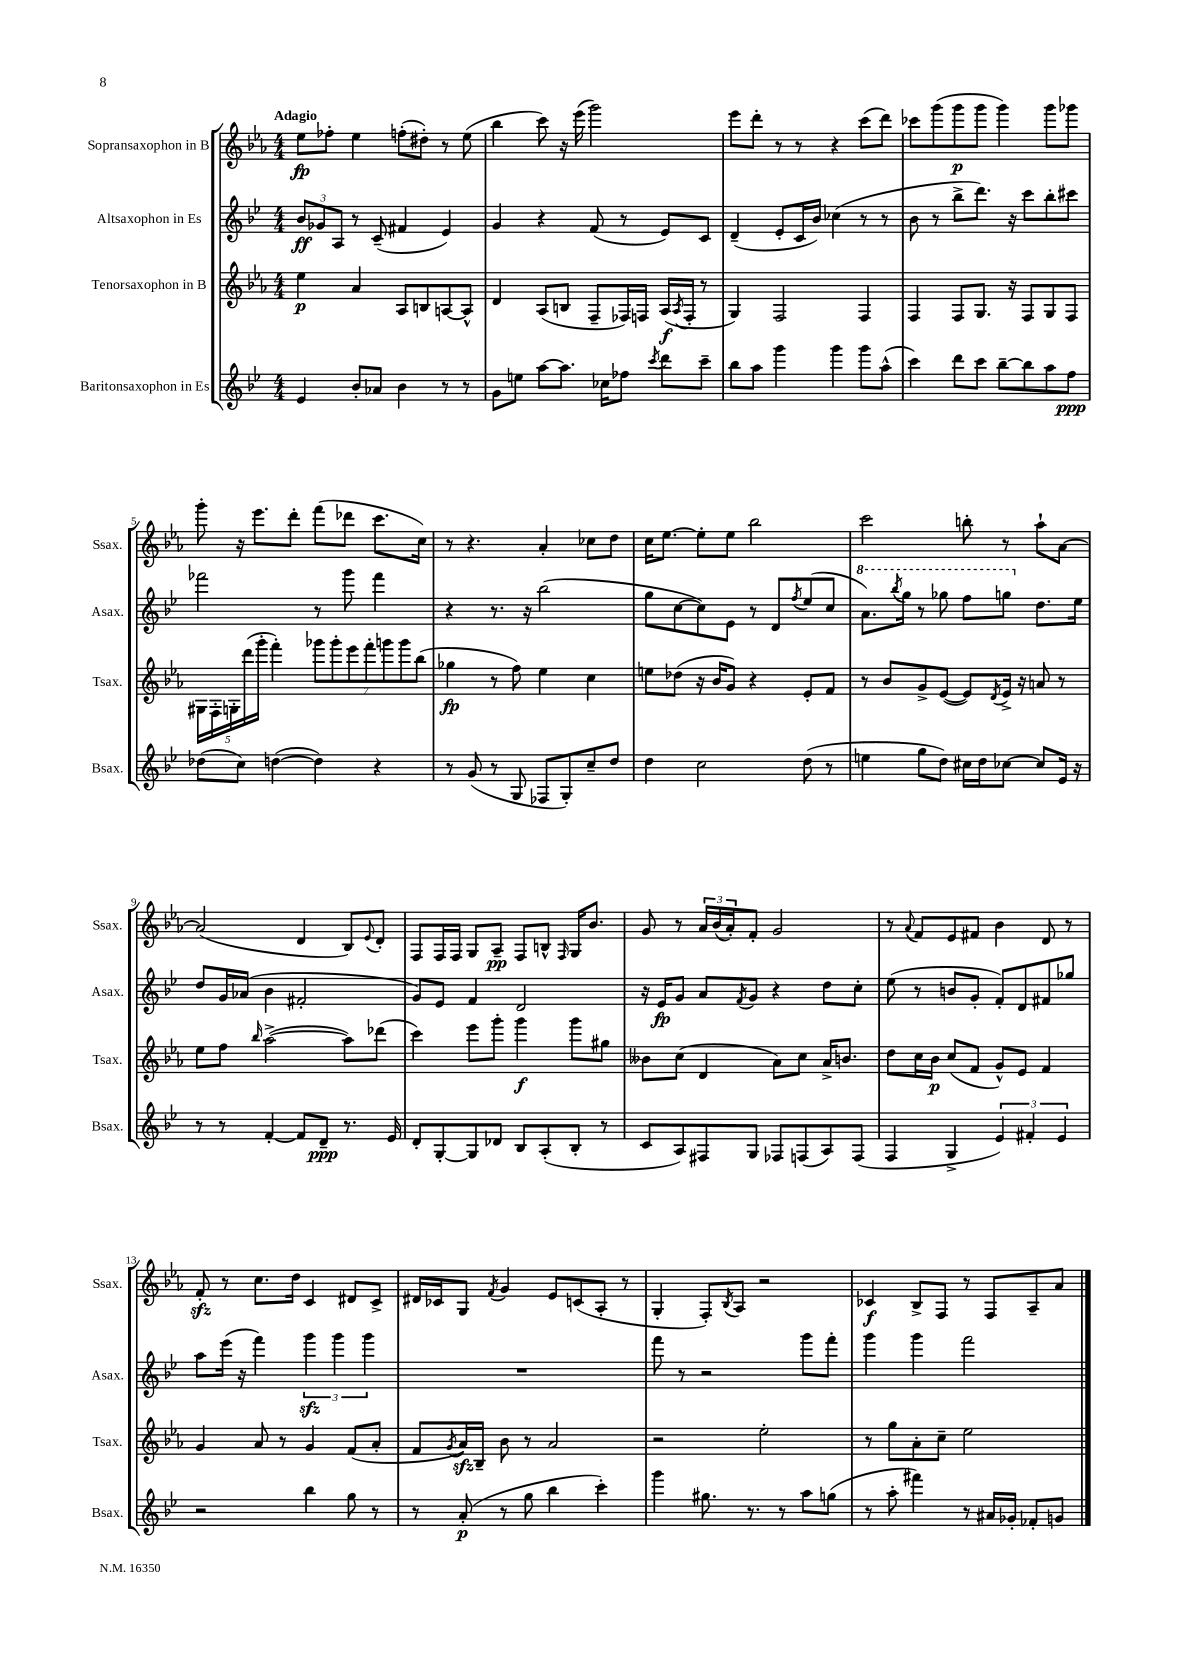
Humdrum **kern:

**kern	**kern	**kern	**kern
*staff4	*staff3	*staff2	*staff1
*clefG2	*clefG2	*clefG2	*clefG2
*k[b-e-]	*k[b-e-a-]	*k[b-e-]	*k[b-e-a-]
*M4/4	*M4/4	*M4/4	*M4/4
4e-/	4ee-\	12b-/L	8ee-\L
.	.	12g-/	.
.	.	.	8ff-'\J
.	.	12A/J	.
8b-'/L	4a-/	8r	4ee-\
8a-/J	.	(8c~/	.
4b-\	8A-/L	4f#/	(8ff'\L
.	8B/	.	8dd#'\J)
8r	[8A/	4e-/)	8r
8r	8A^^/]J	.	(8ee-\
=	=	=	=
8g\L	4d/	4g/	4bb-\
8ee\J	.	.	.
[8aa\L	(8A-/L	4r	8ccc\)
8.aa\]J	8B/J	.	16r
.	.	.	(16eee-\
.	8F~/L	(8f/	2ggg\)
16cc-\LK	.	.	.
8ff-\J	16F-/L)	8r	.
.	16F/JJ	.	.
8qccc/	.	.	.
8ddd\L	(16A-/LL	8e-/L)	.
.	8qA-/	.	.
.	16F'/JJ	.	.
8ccc~\J	8r	8c/J	.
=	=	=	=
8bb-\L	4G/)	(4d~/	8eee-\L
8aa\J	.	.	8ddd'\J
4ggg\	2F/	8e-'/L	8r
.	.	16c/L	8r
.	.	16b-/JJ)	.
4ggg\	.	(4cc-\	4r
8ggg\L	4F/	8r	(8ccc\L
(8aa^^\J	.	8r	8ddd\J)
=	=	=	=
4ccc\)	4F/	8b-\	8ccc-\L
.	.	8r	(8ggg\
8ddd\L	8F/L	8bb-^\L	8ggg\
8ccc\J	8.G/J	8.ddd\J)	8ggg\J
[8bb-~\L	.	.	4ggg\)
.	16r	16r	.
8bb-\]	8F/L	8ccc\L	.
8aa\	8G/	8bb-'\	8ggg\L
8ff\J	8F/J	8ccc#\J	8ggg-\J
=	=	=	=
(8dd-\L	20G#\LL	2fff-\	8ggg'\
.	20F'\	.	.
.	20G'\	.	.
8cc\J)	.	.	16r
.	(20ddd\	.	.
.	.	.	8.eee-\L
.	20ggg'\JJ	.	.
([4dd\	4fff'\)	.	.
.	.	.	8ddd'\J
4dd\])	14ggg-\L	8r	(8fff\L
.	14ggg-'\	.	.
.	.	8ggg\	8ddd-\J
.	14eee-\	.	.
.	14fff'\	.	.
4r	.	4fff-\	8.ccc\L
.	14ggg\	.	.
.	14ggg\	.	.
.	(14bb-\J	.	.
.	.	.	16cc\Jk)
=	=	=	=
8r	4gg-\	4r	8r
(8g/	.	.	4.r
8r	8r	8.r	.
8G/	8ff\)	.	.
.	.	16r	.
8F-/L	4ee-\	(2bb-\	4a-'/
8G'/)	.	.	.
8cc~/	4cc\	.	8cc-\L
8dd/J	.	.	8dd\J
=	=	=	=
4dd\	8ee\L	8gg\L	16cc\LK
.	.	.	[8.ee-\J
.	(8dd-\J	[8cc\	.
2cc\	16r	8cc\])	8ee-'\]L
.	16b-/LK	.	.
.	8g/J)	8e-\J	8ee-\J
.	4r	8r	2bb-\
.	.	8d/L	.
.	.	8qff/	.
(8dd\	8e-'/L	(8ee-/	.
8r	8f/J	8cc/J	.
=	=	=	=
4ee\	8r	8.aa\L)	2ccc\
.	8b-/L	.	.
.	.	8qbbb-/	.
.	.	16ggg\Jk	.
8gg\L	8g^/	8r	.
8dd\J)	([8e-/J	8ggg-\	.
16cc#\LL	8e-/]L)	8fff\L	8bb'\
16dd\J	.	.	.
.	8qd/	.	.
[8cc-\J	16e-^/Jk	8ggg\J	8r
.	16r	.	.
8cc-/]L	8a/	8.dd\L	8aa-`\L
16e-/Jk	8r	.	[8a-\J
16r	.	16ee-\Jk	.
=	=	=	=
8r	8ee-\L	8dd/L	(2a-/]
8r	8ff\J	16g/L	.
.	.	(16a-/JJ	.
.	16qqbb-/	.	.
[4f'/	([2aa-^\	4b-\	.
8f/]L	.	2f#'/	4d/
8d~/J	.	.	.
8.r	8aa-\]L)	.	8B-/L)
.	.	.	8qqe-/
.	(8ddd-\J	.	8d'/J
16e-/	.	.	.
=	=	=	=
8d'/L	4ccc\)	8g/L)	8F/L
[8G'/	.	8e-/J	16F/L
.	.	.	16F/JJ
8G/]	8eee-\L	4f/	8G/L
8d-/J	8ggg'\J	.	8A-~/J
8B-/L	4ggg\	2d/	8F/L
(8A'/	.	.	8B^^/J
.	.	.	16qqF/
8B-'/J	8ggg\L	.	16G/LK
.	.	.	8.b-/J
8r	8gg#\J	.	.
=	=	=	=
8c/L	8b--\L	16r	8g/
.	.	16e-/LK	.
8A/)	(8cc\J	8g/J	8r
8F#/	4d/	8a/L	24a-/LL
.	.	.	(24b-/
.	.	.	24a-'/J)
.	.	8qf/	.
8G/J	.	8g/J	8f'/J
8F-/L	8a-\L)	4r	2g/
(8F/	8cc\J	.	.
8A/)	16a-^/LK	8dd\L	.
.	8.b/J	.	.
(8F/J	.	8cc'\J	.
=	=	=	=
4F/	8dd\L	(8ee-\	8r
.	.	.	8qqa-/
.	16cc\L	8r	8f/L
.	16b-\JJ	.	.
4G^/	(8cc/L	8b/L	8e-/
.	8f/J	8g'/J	8f#/J
6e-/)	8g^^/L)	8f'/L)	4b-\
.	8e-/J	8d/	.
6f#'/	.	.	.
.	4f/	8f#/	8d/
6e-/	.	.	.
.	.	8gg-/J	8r
=	=	=	=
2r	4g/	8aa\L	8f'/
.	.	(16eee-\Jk	8r
.	.	16r	.
.	8a-/	4fff\)	8.cc\L
.	8r	.	.
.	.	.	16dd\Jk
4bb-\	4g/	6ggg\	4c/
.	.	6ggg\	.
8gg\	(8f/L	.	8d#/L
.	.	6ggg\	.
8r	8a-'/J	.	8c^/J
=	=	=	=
8r	8f/L	1r	16d#/LL
.	.	.	16c-/J
.	8qg/	.	.
(8a'/	16a-/L)	.	8G/J
.	16B-~/JJ	.	.
.	.	.	8qf/
8r	8b-\	.	4g/
8gg\	8r	.	.
4bb-\	2a-/	.	8e-/L
.	.	.	(8c/
4ccc'\)	.	.	8A-'/J
.	.	.	8r
=	=	=	=
4ggg\	2r	8fff\	4G'/
.	.	8r	.
8.gg#\	.	2r	8F'/L)
.	.	.	8qB-/
.	.	.	8A-/J
8.r	.	.	.
.	2ee-'\	.	2r
8r	.	.	.
8aa\L	.	8ggg\L	.
(8gg\J	.	8fff'\J	.
=	=	=	=
8r	8r	4ggg\	4c-/
8aa'\	8gg\L	.	.
4fff#\)	8a-'\	4ggg\	8B-^/L
.	8cc~\J	.	8F/J
8r	2ee-\	2fff\	8r
16a#/LL	.	.	8F/L
16g-'/JJ	.	.	.
8f-'/L	.	.	8A-~/
8g/J	.	.	8a-/J
==	==	==	==
*-	*-	*-	*-
